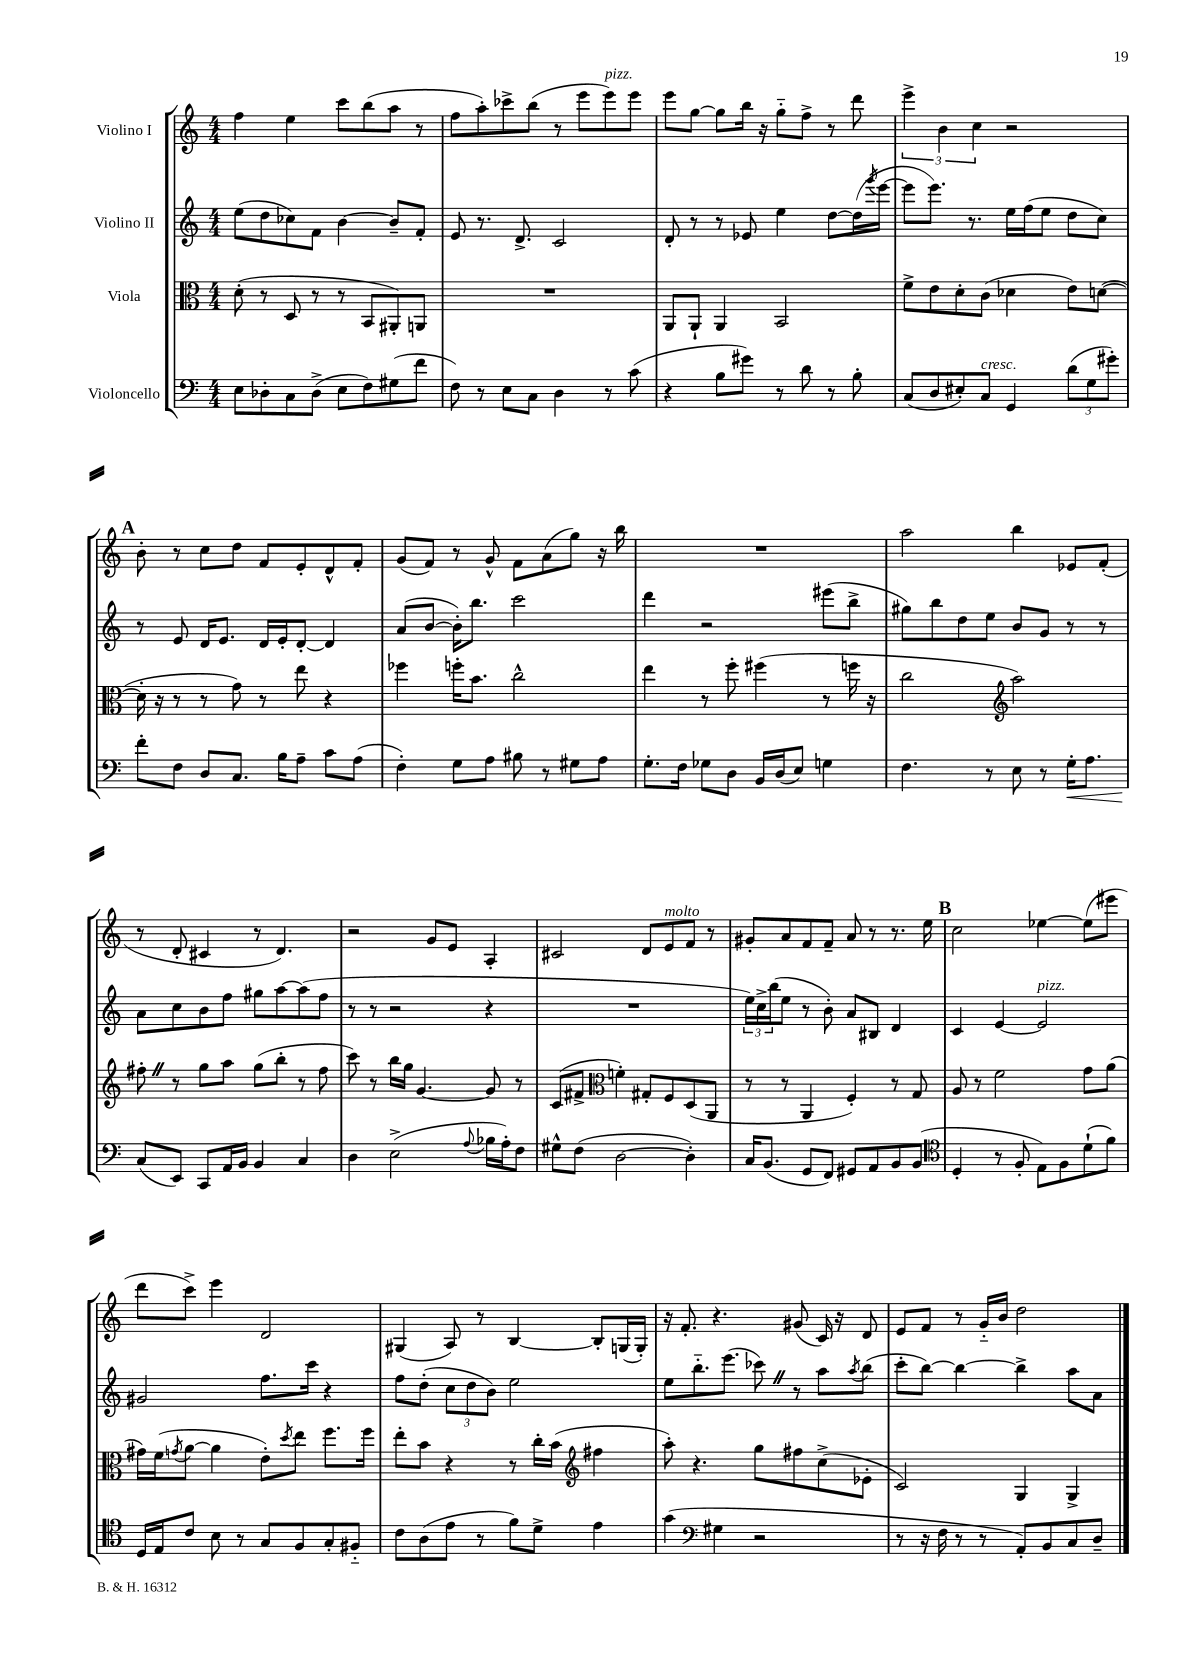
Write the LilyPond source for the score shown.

<<
\new StaffGroup <<
\new Staff = "s0" \with { instrumentName = "Violino I" } {
    \clef treble \key c \major \numericTimeSignature \time 4/4
    f''4 e''4 c'''8 b''8( a''8 r8 |
    f''8 a''8-.) ces'''8-> b''8( r8 e'''8 e'''8^\markup { \italic "pizz." }) e'''8 |
    e'''8 g''8~ g''8 b''16 r16 g''8-_ f''8-> r8 d'''8 |
    \tuplet 3/2 { e'''4-> b'4 c''4 } r2 |
    \mark \markup { \bold "A" } b'8-. r8 c''8 d''8 f'8 e'8-. d'8-^ f'8-. |
    g'8( f'8) r8 g'8-^ f'8 a'8( g''8) r16 b''16 |
    R1 |
    a''2 b''4 ees'8 f'8-.( |
    r8 d'8-. cis'4 r8 d'4.) |
    r2 g'8 e'8 a4-. |
    cis'2 d'8 e'8^\markup { \italic "molto" } f'8 r8 |
    gis'8-. a'8 f'8 f'8-- a'8 r8 r8. e''16 |
    \mark \markup { \bold "B" } c''2 ees''4~ ees''8( eis'''8 |
    d'''8 c'''8->) e'''4 d'2 |
    gis4( a8) r8 b4~ b8-. g16( g16-.) |
    r16 f'8.-. r4. gis'8( c'16) r16 d'8 |
    e'8 f'8 r8 g'16-_ b'16 d''2 \bar "|." |
}
\new Staff = "s1" \with { instrumentName = "Violino II" } {
    \clef treble \key c \major \numericTimeSignature \time 4/4
    e''8( d''8 ces''8) f'8 b'4~ b'8-- f'8-. |
    e'8 r8. d'8.-> c'2 |
    d'8-. r8 r8 ees'8 e''4 d''8~ d''16( \acciaccatura { g'''8 } e'''16~ |
    e'''8 e'''8.) r8. e''16 f''16( e''8 d''8 c''8) |
    \mark \markup { \bold "A" } r8 e'8 d'16 e'8. d'16 e'16-. d'8~-. d'4 |
    a'8( b'8~ b'16-.) b''8. c'''2 |
    d'''4 r2 eis'''8( b''8-> |
    gis''8) b''8 d''8 e''8 b'8 g'8 r8 r8 |
    a'8 c''8 b'8 f''8 gis''8 a''8~ a''8( f''8 |
    r8 r8 r2 r4 |
    R1 |
    \tuplet 3/2 { e''16) c''16-> b''16( } e''8 r8 b'8-.) a'8 bis8 d'4 |
    \mark \markup { \bold "B" } c'4 e'4~ e'2^\markup { \italic "pizz." } |
    gis'2 f''8. c'''16 r4 |
    f''8 d''8-.( \tuplet 3/2 { c''8 d''8 b'8) } e''2 |
    e''8 b''8.-_ e'''8.( ces'''8) \once \override BreathingSign.text = \markup { \musicglyph "scripts.caesura.straight" } \breathe r8 a''8 \acciaccatura { a''8 } b''8( |
    c'''8-. b''8~) b''4~ b''4-> a''8 a'8 \bar "|." |
}
\new Staff = "s2" \with { instrumentName = "Viola" } {
    \clef alto \key c \major \numericTimeSignature \time 4/4
    d'8-.( r8 d8 r8 r8 b,8 ais,8-.) a,8 |
    R1 |
    a,8 a,8-! a,4 b,2 |
    f'8-> e'8 d'8-. c'8( des'4 e'8) d'8~( |
    \mark \markup { \bold "A" } d'16-. r16 r8 r8 g'8) r8 e''8 r4 |
    fes''4 f''16-. b'8. c''2-^ |
    e''4 r8 f''8-. fis''4( r8 f''16 r16 |
    c''2 \clef treble a''2) |
    fis''8-. \once \override BreathingSign.text = \markup { \musicglyph "scripts.caesura.straight" } \breathe r8 g''8 a''8 g''8( b''8-. r8 fis''8 |
    c'''8) r8 b''16 g''16 g'4.~ g'8 r8 |
    c'8( fis'8-> \clef alto f'4-.) gis8-. f8 d8( a,8 |
    r8 r8 a,4 f4-.) r8 g8 |
    \mark \markup { \bold "B" } a8 r8 f'2 g'8 a'8( |
    gis'16) f'16( \acciaccatura { g'8 } a'8~ a'4 e'8-.) \acciaccatura { d''8 } e''8 f''8. f''16 |
    e''8-. b'8 r4 r8 c''16-. b'16( \clef treble fis''4 |
    a''8-.) r4. g''8 fis''8 c''8->( ees'8-. |
    c'2) g4 g4-> \bar "|." |
}
\new Staff = "s3" \with { instrumentName = "Violoncello" } {
    \clef bass \key c \major \numericTimeSignature \time 4/4
    e8 des8-. c8 des8->( e8 f8) gis8( f'8 |
    f8) r8 e8 c8 d4 r8 c'8( |
    r4 b8 gis'8) r8 d'8 r8 b8-. |
    c8( d8 eis8-.) c8^\markup { \italic "cresc." } g,4 \tuplet 3/2 { d'8( g8 gis'8-.) } |
    \mark \markup { \bold "A" } f'8-. f8 d8 c8. b16 a8-- c'8 a8( |
    f4-.) g8 a8 bis8 r8 gis8 a8 |
    g8.-. f16 ges8 d8 b,16 d16( e8) g4 |
    f4. r8 e8 r8 g16-.\< a8. |
    c8\!( e,8) c,8 a,16 b,16 b,4 c4 |
    d4 e2->( \appoggiatura { a8 } bes16 a16-.) f8 |
    gis8-^ f8( d2~ d4-.) |
    c16 b,8.( g,8 f,8) gis,8 a,8 b,8 b,8( |
    \mark \markup { \bold "B" } \clef tenor d4-. r8 f8-. e8) f8 d'8-!( f'8) |
    d16 e16 c'8 b8 r8 g8 f8 g8-. fis8-_ |
    c'8 a8( e'8 r8 f'8) d'8-> e'4 |
    g'4( \clef bass gis4 r2 |
    r8 r16 f16 r8 r8 a,8-.) b,8 c8 d8-- \bar "|." |
}
>>
>>
\layout { \context { \Score \remove "Bar_number_engraver" } }
